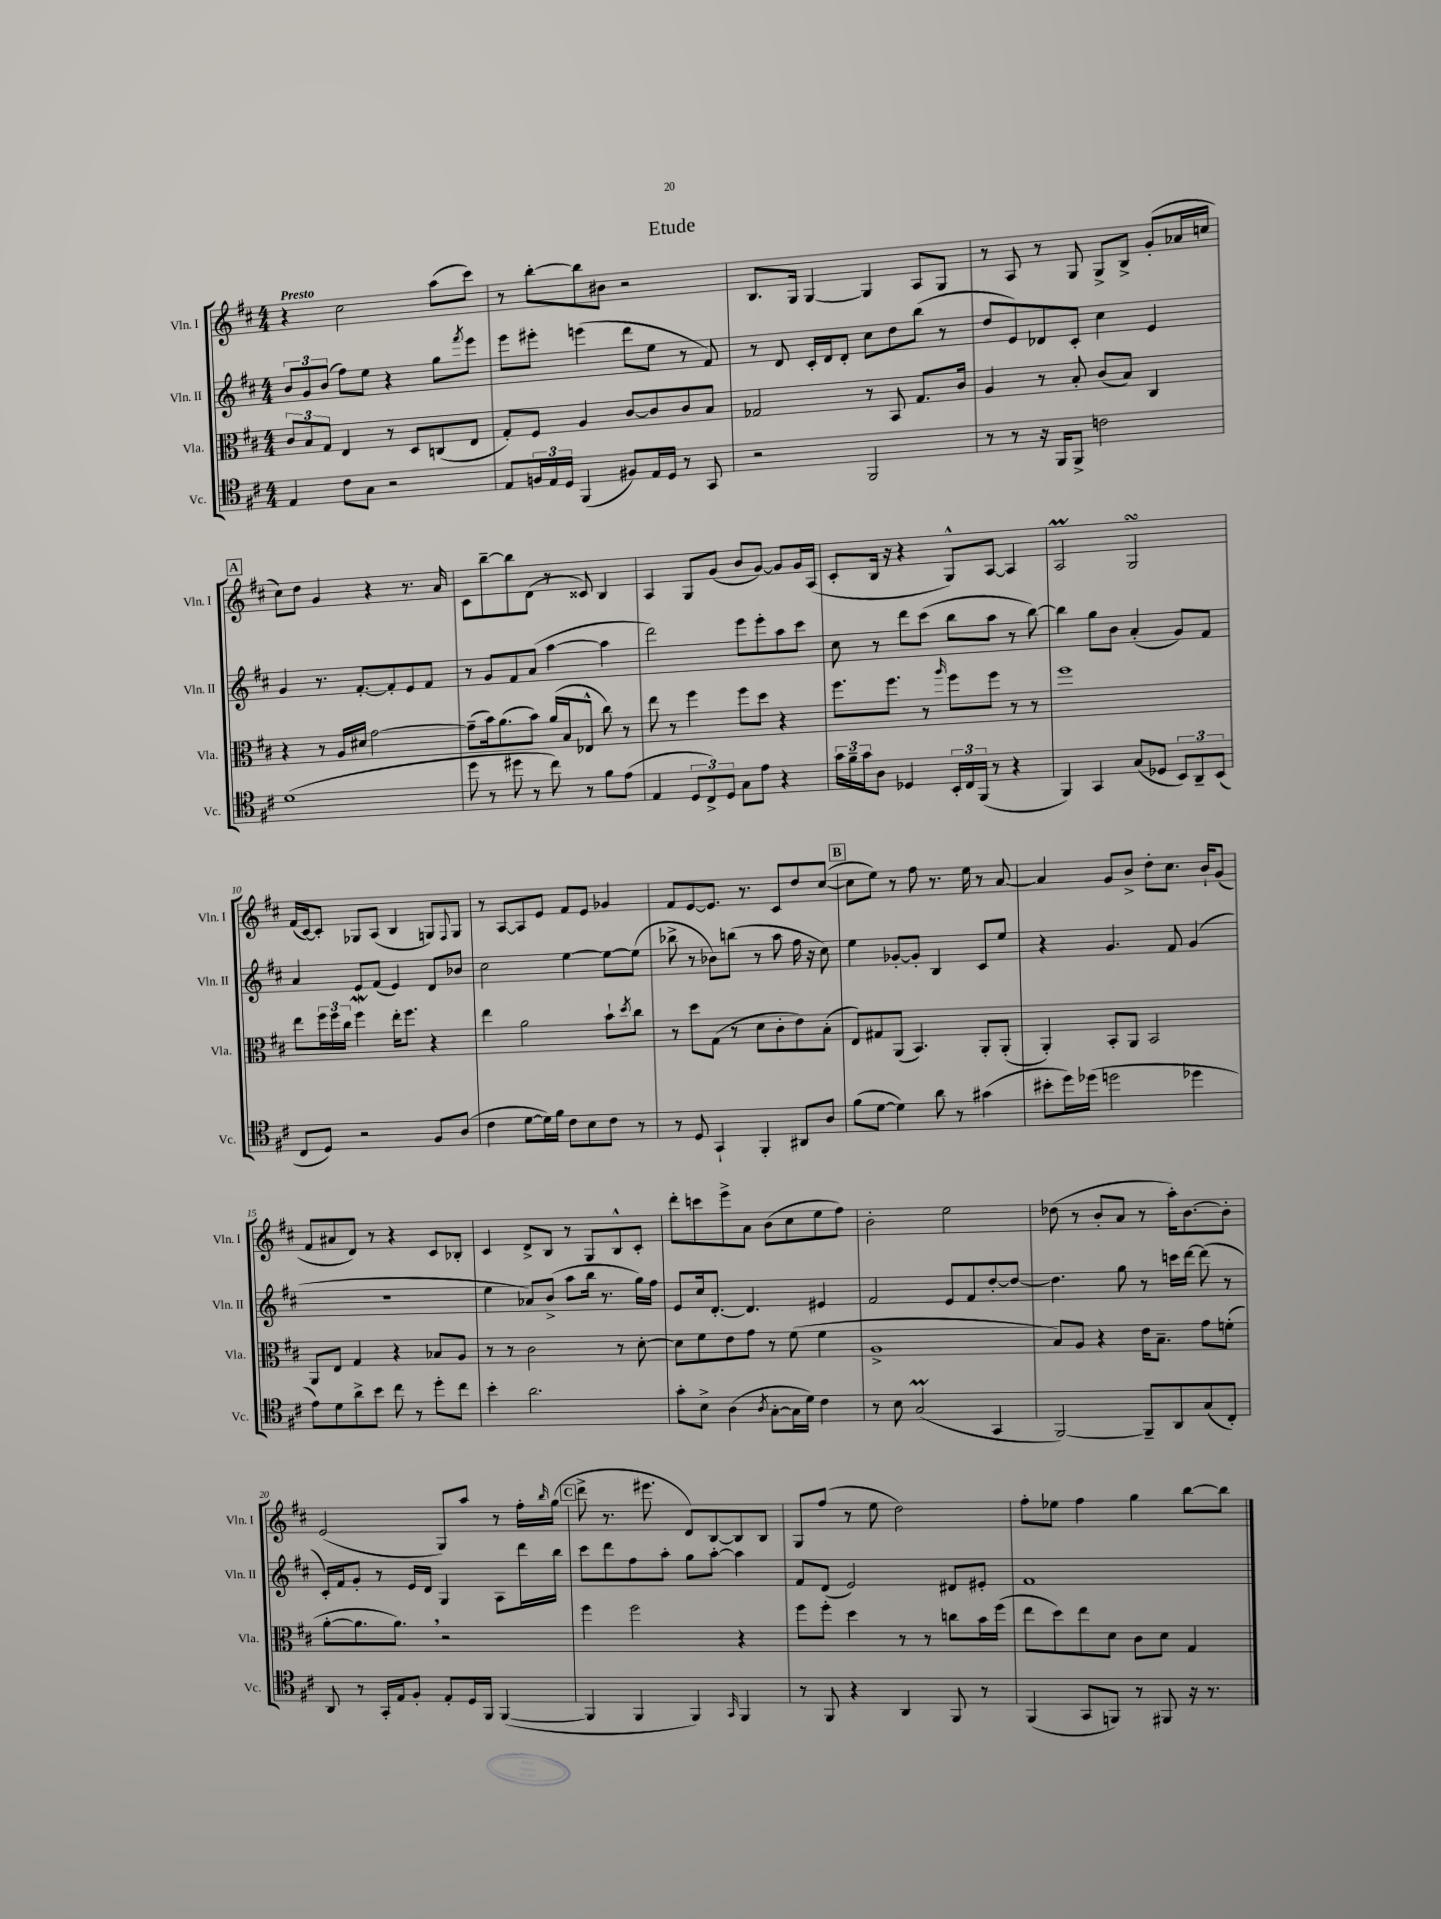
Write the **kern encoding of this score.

**kern	**kern	**kern	**kern
*part4	*part3	*part2	*part1
*staff4	*staff3	*staff2	*staff1
*I"Vc.	*I"Vla.	*I"Vln. II	*I"Vln. I
*I'Vc.	*I'Vla.	*I'Vln. II	*I'Vln. I
*clefC4	*clefC3	*clefG2	*clefG2
*k[f#c#]	*k[f#c#]	*k[f#c#]	*k[f#c#]
*M4/4	*M4/4	*M4/4	*M4/4
=1	=1	=1	=1
!	!	!	!LO:TX:a:B:t=Presto
4E/	12c#/L	12b/L	4r
.	12B/	12g/	.
.	12G/J	(12b/J	.
8c#\L	4E/	8ff#\L)	2cc#\
8G\J	.	8ee\J	.
2r	8r	4r	.
.	8D/L	.	.
.	(8Cn/	8gg\L	(8aa\L
.	.	8qfff#/	.
.	8E/J	8eee\J	8ccc#\J)
=2	=2	=2	=2
8E/L	8G'/L)	8eee\L	8r
24Fn/L	8F#/J	8eee#X'\J	[8bb'\L
24E/	.	.	.
24D/JJ	.	.	.
(4FF#/	4A/	(4eeen\	8bb\]
.	.	.	8b#X\J
8F#X/L)	[8c#/L	8ddd\L	2r
16E/L	8c#/]	8ee\J	.
16D/JJ	.	.	.
8r	8c#/	8r	.
8GG/	8B/J	8f#/)	.
=3	=3	=3	=3
2r	2G-X/	8r	8.B/L
.	.	8d/	.
.	.	.	16G/Jk
.	.	16c#'/LL	[4G/
.	.	16d/J	.
.	.	8d'/J	.
2FF#/	8r	8cc#\L	4G/]
.	8BB/	8dd\	.
.	8.G-/L	(8bb\J	8A/L
.	.	8r	8G/J
.	16c#/Jk	.	.
=4	=4	=4	=4
8r	4A/	8dd/L	8r
8r	.	8e/)	8A/
16r	8r	8d-X/	8r
16FF#/KL	.	.	.
8FF#^/J	8B'/	8c#'/J	8G/
2cn\	(8c#/L	4cc#\	8G^/L
.	8B/J)	.	8B^/J
.	4C#/	4e/	(8g'/L
.	.	.	16a-X/L
.	.	.	16ccn/JJ
!!LO:LB:g=z
!!LO:REH:place=s1:t=A
=5	=5	=5	=5
(1d	4r	4g/	8cc#\L)
.	.	.	8dd\J
.	8r	8.r	4g/
.	16A/LL	.	.
.	16d#X/JJ	[8.f#'/L	.
.	[2g\	.	4r
.	.	8f#'/]	.
.	.	8e/	8.r
.	.	8f#/J	.
.	.	.	16a/
=6	=6	=6	=6
8dd\	(8g~\L]	8r	8c#\L
8r	16b\k)	8g/L	[8bb~\
.	(8.a\	.	.
8dd#X\	.	8f#/	8bb\]
8r	8b\J)	(8a/J	(8d\J
8cc#\)	(16a/LL	[4aa\	8r
.	16B/J	.	.
8r	8E-X^^/J	.	8c##X/)
8f#\L	8cc#\)	4aa\]	4B/
(8e\J	8r	.	.
=7	=7	=7	=7
4E/	8ee\	2ddd\)	4A/
.	8r	.	.
12D/L	4ff#\	.	8G/L
12C#^/)	.	.	.
.	.	.	(8g/J
12D/J	.	.	.
8G\L	8ff#\L	8eee\L	8b/L
8e\J	8dd\J	8eee'\	[8g/J)
4r	4r	8aa\	8g/L]
.	.	8ccc#\J	16g/L
.	.	.	(16A/JJ
=8	=8	=8	=8
24g\LL	8.ff#\L	8cc#\	8c#'/L
24f#~\	.	.	.
24g\J	.	.	.
8A\J	.	8r	16B/Jk
.	8.ff#\J	.	16r
4D-X/	.	8ddd\L	4r
.	8r	(8ccc#\J	.
.	16qqaa/	.	.
24BB'/LL	8ff#\L	8bb\L	8G^^/L)
24C#/	.	.	.
(24FF#/JJ	.	.	.
8r	8ff#\J	8aa\J	[8A/J
4r	8r	8r	4A/]
.	8r	[8bb\)	.
=9	=9	=9	=9
4FF#/)	1ff#	4bb\]	2AM/
4GG/	.	8gg\L	.
.	.	8b\J	.
(8G/L	.	(4a'/	2GsSSs/
8D-X/J	.	.	.
12BB/L)	.	8g/L)	.
12AA~/	.	.	.
.	.	8f#/J	.
(12BB/J	.	.	.
!!LO:LB:g=z
=10	=10	=10	=10
8C#/L	8ee\L	4a/	(16f#/LL
.	.	.	[16c#/J)
8D/J)	24ff#\L	.	8c#'/J]
.	24ff#\	.	.
.	24cc#\JJ	.	.
2r	4ff#W\	8e/L	8G-X/L
.	.	(8f#/J	(8A/J
.	16ee'\KL	4e/)	4B/
.	8.ff#\J	.	.
8F#/L	4r	8d/L	8Gn/L)
.	.	.	8qqF#/
(8A/J	.	8b-X/J	8G/J
=11	=11	=11	=11
4c#\	4ee\	2cc#\	8r
.	.	.	[8A/L
[8d\L	2a\	.	8A/]
16d\L])	.	.	8e/J
16f#\JJ	.	.	.
8c#\L	.	[4ee\	8f#/L
8B\	.	.	8e/J
8c#\J	8b`\L	8ee\L_	4g-X/
.	8qdd/	.	.
8r	8cc#\J	(8ee\J]	.
=12	=12	=12	=12
8r	8r	8bb-X^\	8f#/L
8D/	8dd\L	8r	[8e/
4GG`/	(8G\J	8b-X\L)	8.e/J]
.	8r	(8bbn\J	.
.	.	.	8.r
4FF#'/	8d\L	8r	.
.	8c#'\	8aa\	8c#/L
8AA#X/L	8e\)	16ff#\	8dd/
.	.	16r	.
8A/J	(8B'\J	8cc#\)	([8cc#/J
!!LO:REH:place=s1:t=B
=13	=13	=13	=13
(8f#\L	8E/L)	4ee\	8cc#\L]
[8d\J	8G#X/	.	8ee\J)
4d\])	(8AA/J	[8g-X'/L	8r
.	4.BB/)	8g-'/J]	8ff#\
8a\	.	4B/	8.r
8r	.	.	.
.	.	.	16ee\
(4g#X\	8AA'/L	8c#/L	8r
.	(8AA'/J	8ee/J	[8a/
=14	=14	=14	=14
8b#X'\L	4AA'/)	4r	4a/]
16dd\L)	.	.	.
(16dd-X\JJ	.	.	.
2ddn\	8BB'/L	4.g/	8g/L
.	8AA/J	.	8b^/J
.	2BB/	.	8dd'\L
.	.	8f#/	8.cc#\J
4dd-X\	.	(4g/	.
.	.	.	16b`/KL
.	.	.	(8g/J
!!LO:LB:g=z
=15	=15	=15	=15
8e\L)	8AA/L	1r	8f#/L
8d\	8E/J	.	8a#X/
8a^\	4G/	.	8d/J)
8b\J	.	.	8r
8cc#\	4r	.	4r
8r	.	.	.
8dd'\L	8B-X/L	.	8c#/L
8cc#\J	8A/J	.	8B-X'/J
=16	=16	=16	=16
4b'\	8r	4ee\	4c#/
.	8r	.	.
2.a\	2c#\	8a-X/L)	8d^/L
.	.	(8b^/J	8B/J
.	.	8aa\L	8r
.	.	16bb\Jk	8G/L
.	.	8.r	.
.	8r	.	8B^^/
.	[8d'\	16gg\LL)	8c#'/J
.	.	16ff#\JJ	.
=17	=17	=17	=17
8g'\L	8d\L]	8e/L	8ddd'\L
8B^\J	8f#\	16cc#/k	8cccn\
.	.	[8.d'/J	.
(4A\	8e\	.	8eee^\
.	8g\J	4.d/]	8a\J
8qA/	.	.	.
[8G'\L	8r	.	(8b\L
16G\L]	(8f#\	.	8cc#\
16d\JJ)	.	.	.
4c#\	4f#\	4e#X/	8ee\
.	.	.	8ff#\J)
=18	=18	=18	=18
8r	1A^	2f#/	2b'\
8B\	.	.	.
(2GM/	.	.	.
.	.	8e/L	2ee\
.	.	8f#/	.
4GG/	.	[8dd'/	.
.	.	8dd/J_	.
=19	=19	=19	=19
[2FF#/)	8B/L)	4.dd\]	(8dd-X\
.	8A/J	.	8r
.	4r	.	8b'/L
.	.	8gg\	8a/J
8FF#~/L]	16e\KL	8r	8r
.	8.B~\J	.	.
8AA/	.	16cccn\LL	16aa'\KL)
.	.	[16ddd\JJ	[8.b\
(8G/	8g\L	(8ddd\]	.
8C#'/J)	(8fn'\J	8r	8b'\J]
!!LO:LB:g=z
=20	=20	=20	=20
8AA/	[8a'\L	16c#'/LL)	(2e/
.	.	16f#/J	.
8r	8.a\]	8g'/J	.
16GG'/LL	.	8r	.
16E/J	8.a,\J)	.	.
8F#'/J	.	16e/LL	.
.	.	16d/JJ	.
8E'/L	2r	4G/	8G/L)
16D/L	.	.	8aa/J
16FF#/JJ	.	.	.
([4FF#/	.	8A\L	8r
.	.	16ddd\L	16ff#'\LL
.	.	.	16qqbb/
.	.	16bb\JJ	(16gg\JJ
!!LO:REH:place=s1:t=C
=21	=21	=21	=21
4FF#/]	4ff#\	8ccc#\L	8ddd^\
.	.	8ddd\	8.r
4FF#/	2ff#\	8ff#\	.
.	.	.	8.eee#X\
.	.	8aa'\J	.
4FF#/)	.	8gg\L	8d/L)
.	.	[8aa'\J	[8B/
16qqGG/	.	.	.
4FF#/	4r	4aa\]	8B/]
.	.	.	8B/J
=22	=22	=22	=22
8r	8ff#\L	8f#/L	8G/L
8FF#/	8ff#'\J	(8d/J	(8ff#/J
4r	4dd\	2e/)	8r
.	.	.	8ee\
4AA/	8r	.	2dd\)
.	8r	.	.
8FF#/	8ccn\L	8d#X/L	.
8r	16b\L	8e#X'/J	.
.	(16ff#\JJ	.	.
=23	=23	=23	=23
(4FF#/	8ee\L	1f#	8ff#'\L
.	8dd\)	.	8ee-X\J
8GG/L	8ee\	.	4ff#\
8FFn/J)	8d\J	.	.
8r	8c#\L	.	4gg\
8FF#X/	8d\J	.	.
16r	4G/	.	[8bb\L
8.r	.	.	.
.	.	.	8bb\J]
==	==	==	==
*-	*-	*-	*-
